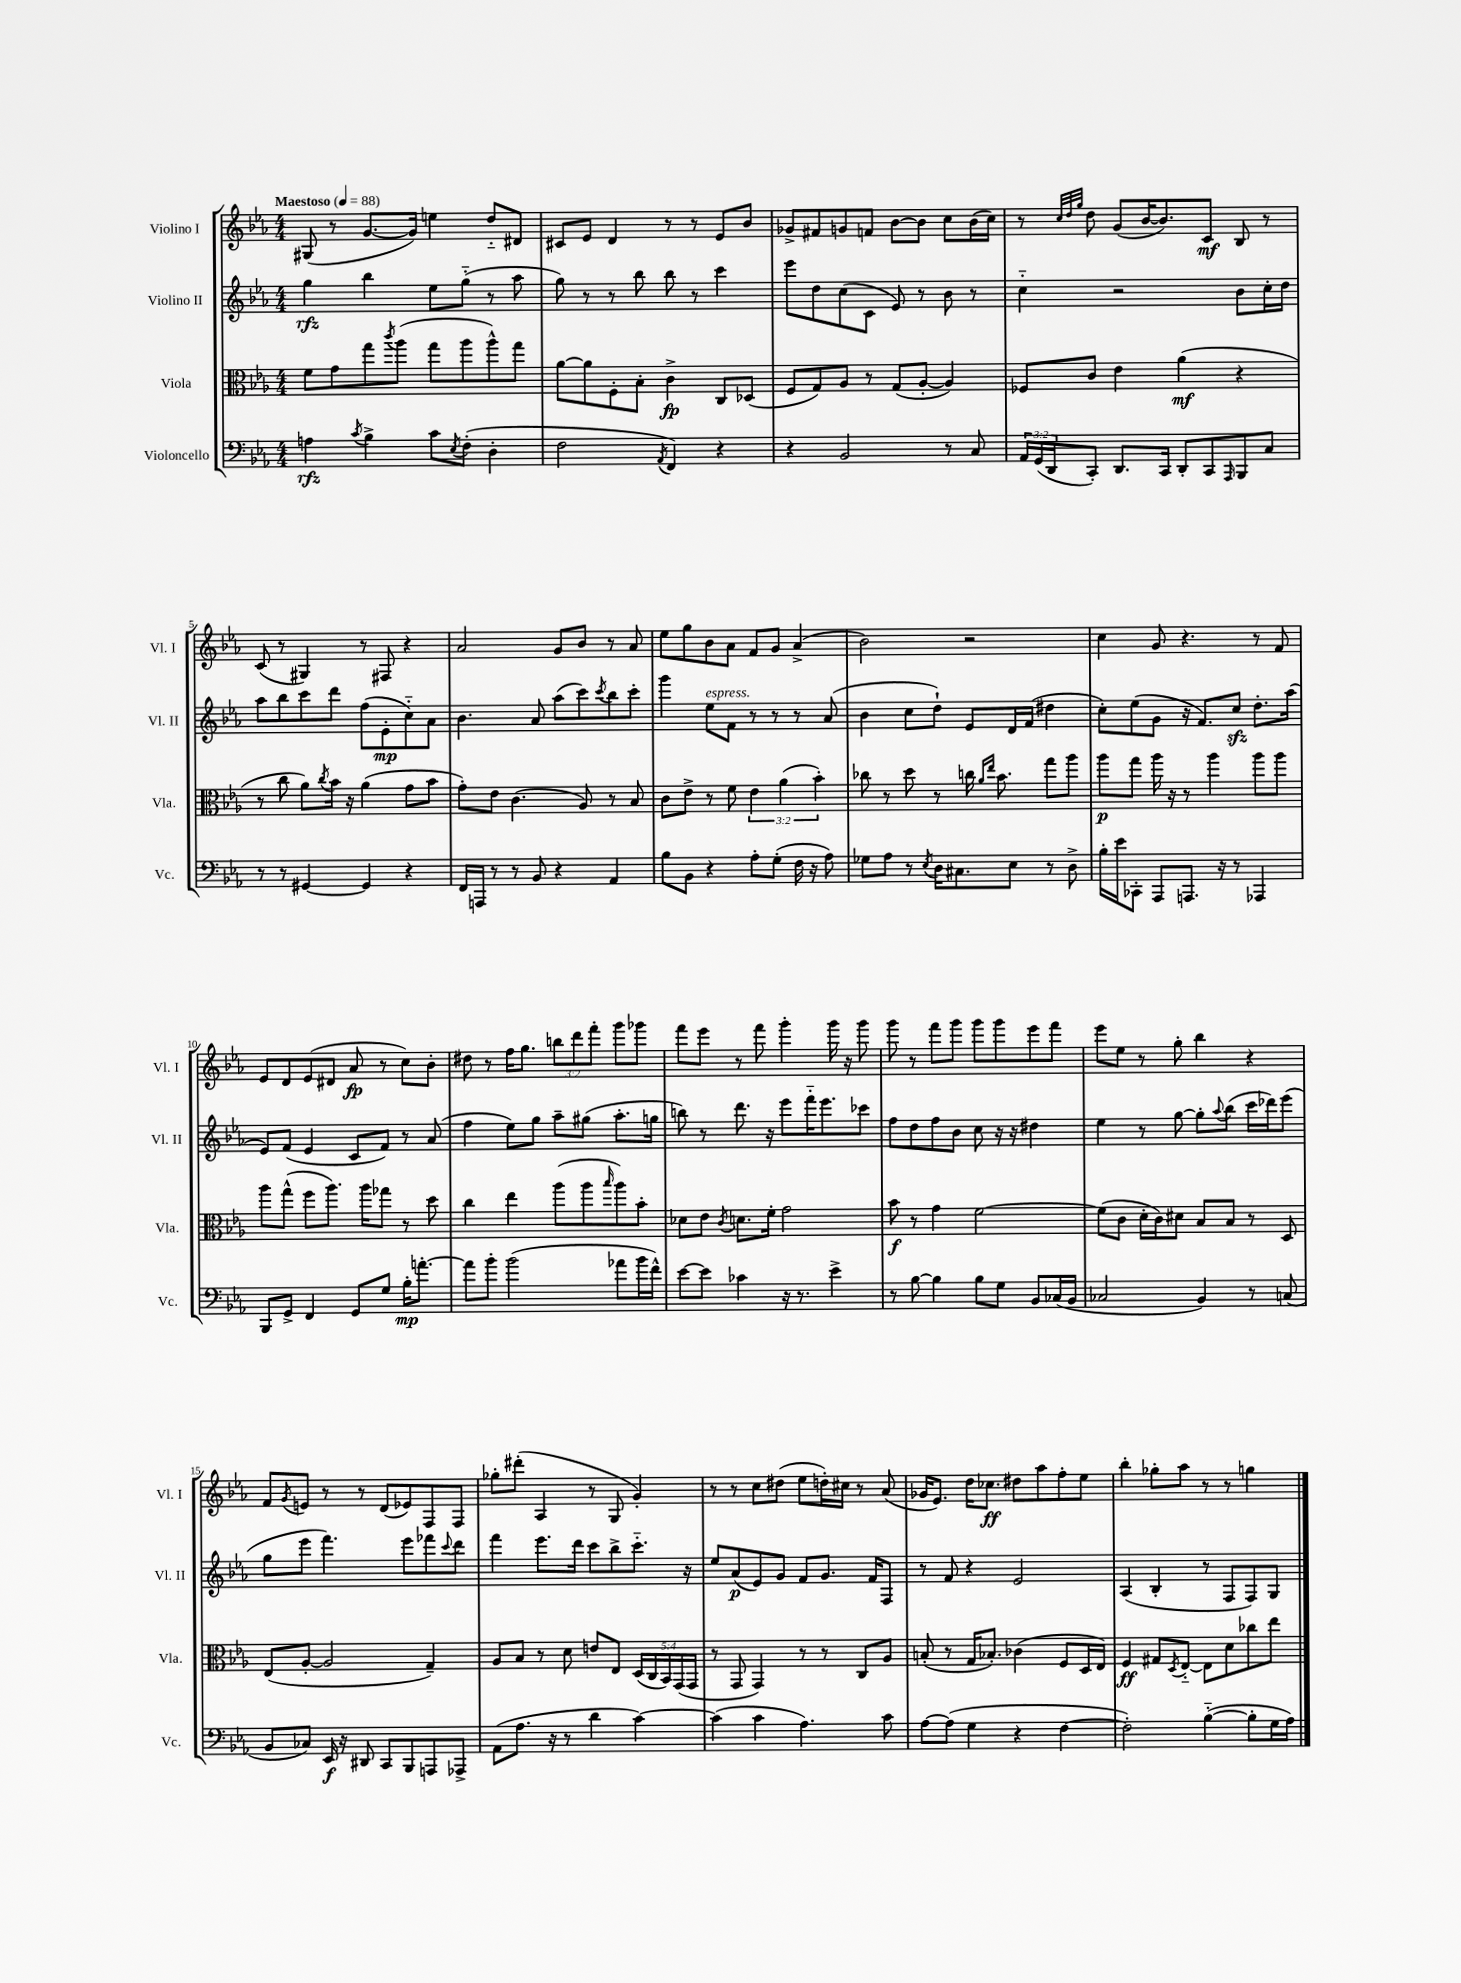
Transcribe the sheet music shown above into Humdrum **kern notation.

**kern	**dynam	**kern	**dynam	**kern	**dynam	**kern	**dynam
*part4	*part4	*part3	*part3	*part2	*part2	*part1	*part1
*staff4	*staff4	*staff3	*staff3	*staff2	*staff2	*staff1	*staff1
*I"Violoncello	*	*I"Viola	*	*I"Violino II	*	*I"Violino I	*
*I'Vc.	*	*I'Vla.	*	*I'Vl. II	*	*I'Vl. I	*
*clefF4	*	*clefC3	*	*clefG2	*	*clefG2	*
*k[b-e-a-]	*	*k[b-e-a-]	*	*k[b-e-a-]	*	*k[b-e-a-]	*
*M4/4	*	*M4/4	*	*M4/4	*	*M4/4	*
*MM88	*	*MM88	*	*MM88	*	*MM88	*
=1	=1	=1	=1	=1	=1	=1	=1
!	!	!	!	!	!	!LO:TX:a:B:t=Maestoso	!
4An\	rfz	8f\L	.	4gg\	rfz	(8G#X/	.
.	.	8g\	.	.	.	8r	.
8qc/	.	.	.	.	.	.	.
4B-^\	.	8gg\	.	4bb-\	.	[8.g/L	.
.	.	8qccc/	.	.	.	.	.
.	.	(8aa-\J	.	.	.	.	.
.	.	.	.	.	.	16g/Jk])	.
8c\L	.	8gg\L	.	8ee-\L	.	4een\	.
8qE-/	.	.	.	.	.	.	.
(8F'\J	.	8aa-\	.	(8gg\J	.	.	.
4D'\	.	8aa-^^\)	.	8r	.	8dd/L	.
.	.	8gg\J	.	8aa-\	.	8d#X/J	.
=2	=2	=2	=2	=2	=2	=2	=2
2F\	.	[8a-\L	.	8gg\)	.	8c#X/L	.
.	.	8a-\]	.	8r	.	8e-/J	.
.	.	8F'\	.	8r	.	4d/	.
.	.	8B-'\J	.	8bb-\	.	.	.
8qAA-/	.	.	.	.	.	.	.
4FF/)	.	4c^\	fp	8bb-\	.	8r	.
.	.	.	.	8r	.	8r	.
4r	.	8C/L	.	4ccc\	.	8e-/L	.
.	.	(8D-X/J	.	.	.	8b-/J	.
=3	=3	=3	=3	=3	=3	=3	=3
4r	.	8F/L	.	8eee-\L	.	8g-X^/L	.
.	.	8G/)	.	8dd\	.	8f#X/	.
2BB-/	.	8A-/J	.	(8cc\	.	8gn/	.
.	.	8r	.	8c\J	.	8fn/J	.
.	.	(8G/L	.	8e-/)	.	[8b-\L	.
.	.	[8A-'/J	.	8r	.	8b-\J]	.
8r	.	4A-/])	.	8b-\	.	8cc\L	.
8C/	.	.	.	8r	.	(16b-\L	.
.	.	.	.	.	.	16cc\JJ)	.
=4	=4	=4	=4	=4	=4	=4	=4
24AA-/LL	.	8F-X/L	.	4cc\	.	8r	.
(24GG/	.	.	.	.	.	.	.
24DD/J	.	.	.	.	.	.	.
.	.	.	.	.	.	32qqcc/LLL	.
.	.	.	.	.	.	32qqdd/	.
.	.	.	.	.	.	32qqgg/JJJ	.
8CC'/J)	.	8c/J	.	.	.	8dd\	.
8.DD/L	.	4e-\	.	2r	.	(8g/L	.
.	.	.	.	.	.	[16b-/K	.
16CC/Jk	.	.	.	.	.	8.b-/])	.
8DD'/L	.	(4a-\	mf	.	.	.	.
8CC/	.	.	.	.	.	8c/J	mf
16qqAAA-/	.	.	.	.	.	.	.
8BBB-/	.	4r	.	8b-\L	.	8B-/	.
8C/J	.	.	.	16cc'\L	.	8r	.
.	.	.	.	16dd\JJ	.	.	.
!!LO:LB:g=z
=5	=5	=5	=5	=5	=5	=5	=5
8r	.	8r	.	8aa-\L	.	(8c/	.
8r	.	8cc\	.	8bb-\	.	8r	.
[4GG#X/	.	8a-\L)	.	8ccc\	.	4G#X/)	.
.	.	8qcc/	.	.	.	.	.
.	.	16b-\Jk	.	8ddd\J	.	.	.
.	.	16r	.	.	.	.	.
4GG#/]	.	(4a-\	.	(8ff\L	.	8r	.
.	.	.	.	8e-'\	mp	8F#X/	.
4r	.	8g\L	.	8cc\)	.	4r	.
.	.	8b-\J	.	8a-\J	.	.	.
=6	=6	=6	=6	=6	=6	=6	=6
16FF/LL	.	8g'\L)	.	4.b-\	.	2a-/	.
16AAAn/JJ	.	.	.	.	.	.	.
8r	.	8e-\J	.	.	.	.	.
8r	.	(4.c\	.	.	.	.	.
8BB-/	.	.	.	8a-/	.	.	.
4r	.	.	.	(8aa-\L	.	8g/L	.
.	.	8A-/)	.	8ccc\)	.	8b-/J	.
.	.	.	.	8qccc/	.	.	.
4AA-/	.	8r	.	8bb-\	.	8r	.
.	.	8B-/	.	8ccc'\J	.	8a-/	.
=7	=7	=7	=7	=7	=7	=7	=7
8B-\L	.	8c\L	.	4ggg\	.	8ee-\L	.
8BB-\J	.	8e-^\J	.	.	.	8gg\	.
!	!	!	!	!LO:TX:a:i:t=espress.	!	!	!
4r	.	8r	.	8ee-\L	.	8b-\	.
.	.	8f\	.	8f\J	.	8a-\J	.
8A-'\L	.	6e-\	.	8r	.	8f/L	.
(8G'\J	.	.	.	8r	.	8g/J	.
.	.	(6a-\	.	.	.	.	.
16F\	.	.	.	8r	.	(4a-^/	.
16r	.	.	.	.	.	.	.
.	.	6b-'\)	.	.	.	.	.
8A-\)	.	.	.	(8a-/	.	.	.
=8	=8	=8	=8	=8	=8	=8	=8
8G-X\L	.	8cc-X\	.	4b-\	.	2b-\)	.
8A-\J	.	8r	.	.	.	.	.
8r	.	8dd\	.	8cc\L	.	.	.
8qE-/	.	.	.	.	.	.	.
16D\KL	.	8r	.	8dd`\J)	.	.	.
8.C#X\	.	.	.	.	.	.	.
.	.	16ccn\	.	8e-/L	.	2r	.
.	.	16qqa-/LL	.	.	.	.	.
.	.	16qqee-/JJ	.	.	.	.	.
.	.	8.b-\	.	.	.	.	.
8E-\J	.	.	.	16d/L	.	.	.
.	.	.	.	(16f/JJ	.	.	.
8r	.	8gg\L	.	4dd#X\	.	.	.
8D^\	.	8aa-\J	.	.	.	.	.
=9	=9	=9	=9	=9	=9	=9	=9
16B-'\LL	.	8aa-\L	p	8cc'\L)	.	4cc\	.
16e-\J	.	.	.	.	.	.	.
8CC-X'\J	.	8gg\J	.	(8ee-\	.	.	.
8AAA-/L	.	16aa-\	.	8g\J	.	8g/	.
.	.	16r	.	.	.	.	.
8.AAAn/J	.	8r	.	16r	.	4.r	.
.	.	.	.	8.f/L)	.	.	.
.	.	4aa-\	.	.	.	.	.
16r	.	.	.	.	.	.	.
8r	.	.	.	8cczz/J	.	.	.
4AAA-X/	.	8aa-\L	.	8.dd'\L	.	8r	.
.	.	8aa-\J	.	.	.	8f/	.
.	.	.	.	(16aa-\Jk	.	.	.
!!LO:LB:g=z
=10	=10	=10	=10	=10	=10	=10	=10
8BBB-/L	.	8aa-\L	.	8e-/L)	.	8e-/L	.
8GG^/J	.	(8gg^^\J	.	(8f/J	.	8d/	.
4FF/	.	8ff\L	.	4e-/	.	(8e-/	.
.	.	8.aa-\J)	.	.	.	8d#X/J	.
8GG/L	.	.	.	8c/L	.	8a-/	fp
.	.	16aa-\KL	.	.	.	.	.
8G/J	.	8gg-X\J	.	8f/J)	.	8r	.
16B-'\KL	mp	8r	.	8r	.	8cc\L)	.
[8.an'\J	.	.	.	.	.	.	.
.	.	8dd\	.	(8a-/	.	8b-'\J	.
=11	=11	=11	=11	=11	=11	=11	=11
8a\L]	.	4cc\	.	4ff\	.	8dd#X\	.
8b-'\J	.	.	.	.	.	8r	.
(2b-\	.	4ee-\	.	8ee-\L)	.	16ff\KL	.
.	.	.	.	.	.	8.gg\J	.
.	.	.	.	8gg\J	.	.	.
.	.	(8aa-\L	.	8aa-~\L	.	12bbn\L	.
.	.	.	.	.	.	12ddd\	.
.	.	8aa-\	.	(8gg#X\J	.	.	.
.	.	.	.	.	.	12fff'\J	.
.	.	16qqbb-/	.	.	.	.	.
8a-X\L	.	8aa-\)	.	8.aa-'\L	.	8ggg\L	.
16b-\L	.	8b-'\J	.	.	.	8ggg-X\J	.
16f^^\JJ)	.	.	.	16ggn\Jk	.	.	.
=12	=12	=12	=12	=12	=12	=12	=12
[8e-\L	.	8d-X\L	.	8bbn\)	.	8fff\L	.
8e-\J]	.	8e-\J	.	8r	.	8eee-\J	.
.	.	8qc/	.	.	.	.	.
4c-X\	.	8.dn\L	.	8.ddd\	.	8r	.
.	.	.	.	.	.	8fff\	.
.	.	16f'\Jk	.	16r	.	.	.
16r	.	2g\	.	8eee-\L	.	4ggg'\	.
8.r	.	.	.	.	.	.	.
.	.	.	.	16fff\K	.	.	.
.	.	.	.	8.eee-\	.	.	.
4e-^\	.	.	.	.	.	16ggg\	.
.	.	.	.	.	.	16r	.
.	.	.	.	8ccc-X\J	.	8ggg\	.
=13	=13	=13	=13	=13	=13	=13	=13
8r	.	8b-\	f	8ff\L	.	8ggg\	.
[8B-\	.	8r	.	8dd\	.	8r	.
4B-\]	.	4g\	.	8ff\	.	8fff\L	.
.	.	.	.	8b-\J	.	8ggg\J	.
8B-\L	.	[2f\	.	8cc\	.	8ggg\L	.
8G\J	.	.	.	16r	.	8ggg\	.
.	.	.	.	16r	.	.	.
8BB-/L	.	.	.	4dd#X\	.	8eee-\	.
(16C-X/L	.	.	.	.	.	8fff\J	.
16BB-/JJ	.	.	.	.	.	.	.
=14	=14	=14	=14	=14	=14	=14	=14
2C-X/	.	(8f\L]	.	4ee-\	.	8eee-\L	.
.	.	8c\J	.	.	.	8ee-\J	.
.	.	16d'\LL	.	8r	.	8r	.
.	.	16c\J)	.	.	.	.	.
.	.	8d#X\J	.	[8gg\	.	8gg'\	.
4BB-/)	.	8B-/L	.	8gg'\L]	.	4bb-\	.
.	.	.	.	8qqaa-/	.	.	.
.	.	8B-/J	.	(8bb-\J	.	.	.
8r	.	8r	.	16ccc\LL	.	4r	.
.	.	.	.	16ddd-X\J)	.	.	.
(8Cn/	.	8D/	.	(8eee-\J	.	.	.
!!LO:LB:g=z
=15	=15	=15	=15	=15	=15	=15	=15
8BB-/L	.	(8E-/L	.	8gg\L	.	8f/L	.
.	.	.	.	.	.	8qg/	.
8C-X/J)	.	[8A-'/J	.	8eee-\J	.	8en/J	.
16EE-/	f	2A-/]	.	4.fff\)	.	8r	.
16r	.	.	.	.	.	.	.
8DD#X/	.	.	.	.	.	8r	.
8CC/L	.	.	.	.	.	(8d/L	.
8BBB-/	.	.	.	8eee-\L	.	8e-X/)	.
8AAAn/	.	4G~/)	.	8fff-X\	.	8F/	.
.	.	.	.	8qqccc/	.	.	.
8AAA-X^/J	.	.	.	8ddd\J	.	8F/J	.
=16	=16	=16	=16	=16	=16	=16	=16
(8AA-\L	.	8A-/L	.	4fff\	.	8gg-X'\L	.
8.A-\J	.	8B-/J	.	.	.	(8ddd#X'\J	.
.	.	8r	.	8.eee-\L	.	4A-/	.
16r	.	.	.	.	.	.	.
8r	.	8d\	.	.	.	.	.
.	.	.	.	16ddd\Jk	.	.	.
4d\	.	8en/L	.	8ccc\L	.	8r	.
.	.	8E-/J	.	8bb-^\	.	8G/	.
[4c\)	.	(20D/LL	.	8.ccc\J	.	4g'/)	.
.	.	20C/	.	.	.	.	.
.	.	20BB-/)	.	.	.	.	.
.	.	(20GG/	.	.	.	.	.
.	.	.	.	16r	.	.	.
.	.	20GG/JJ	.	.	.	.	.
=17	=17	=17	=17	=17	=17	=17	=17
(4c\]	.	8r	.	8ee-/L	.	8r	.
.	.	8GG/	.	(8a-/	p	8r	.
4c\	.	4GG/)	.	8e-/)	.	8cc\L	.
.	.	.	.	8g/J	.	(8dd#X\J	.
4.A-\)	.	8r	.	8f/L	.	8ee-\L	.
.	.	8r	.	8.g/J	.	16ddn'\L)	.
.	.	.	.	.	.	16cc#X\JJ	.
.	.	8C/L	.	.	.	8r	.
.	.	.	.	16f/KL	.	.	.
8c\	.	8A-/J	.	8F/J	.	(8a-/	.
=18	=18	=18	=18	=18	=18	=18	=18
[8A-\L	.	(8Bn'/	.	8r	.	16g-X/KL	.
.	.	.	.	.	.	8.e-/J)	.
(8A-\J]	.	8r	.	8f/	.	.	.
4G\	.	16G/KL	.	4r	.	16dd\KL	.
.	.	8.B-X'/J)	.	.	.	8.cc-X\J	ff
4r	.	(4c-X\	.	2e-/	.	8dd#X\L	.
.	.	.	.	.	.	8aa-\	.
[4F\	.	8F/L	.	.	.	8ff'\	.
.	.	16D/L	.	.	.	8ee-\J	.
.	.	16E-/JJ)	.	.	.	.	.
=19	=19	=19	=19	=19	=19	=19	=19
2F'\])	.	4F/	ff	(4A-/	.	4bb-'\	.
.	.	8G#X/L	.	4B-'/	.	8gg-X'\L	.
.	.	8qD/	.	.	.	.	.
.	.	[8E-/J	.	.	.	8aa-\J	.
([4B-\	.	8E-\L]	.	8r	.	8r	.
.	.	8d\	.	8F/L	.	8r	.
8B-'\L]	.	8cc-X\	.	8F/)	.	4ggn\	.
16G\L	.	8ee-\J	.	8G/J	.	.	.
16A-\JJ)	.	.	.	.	.	.	.
==	==	==	==	==	==	==	==
*-	*-	*-	*-	*-	*-	*-	*-
